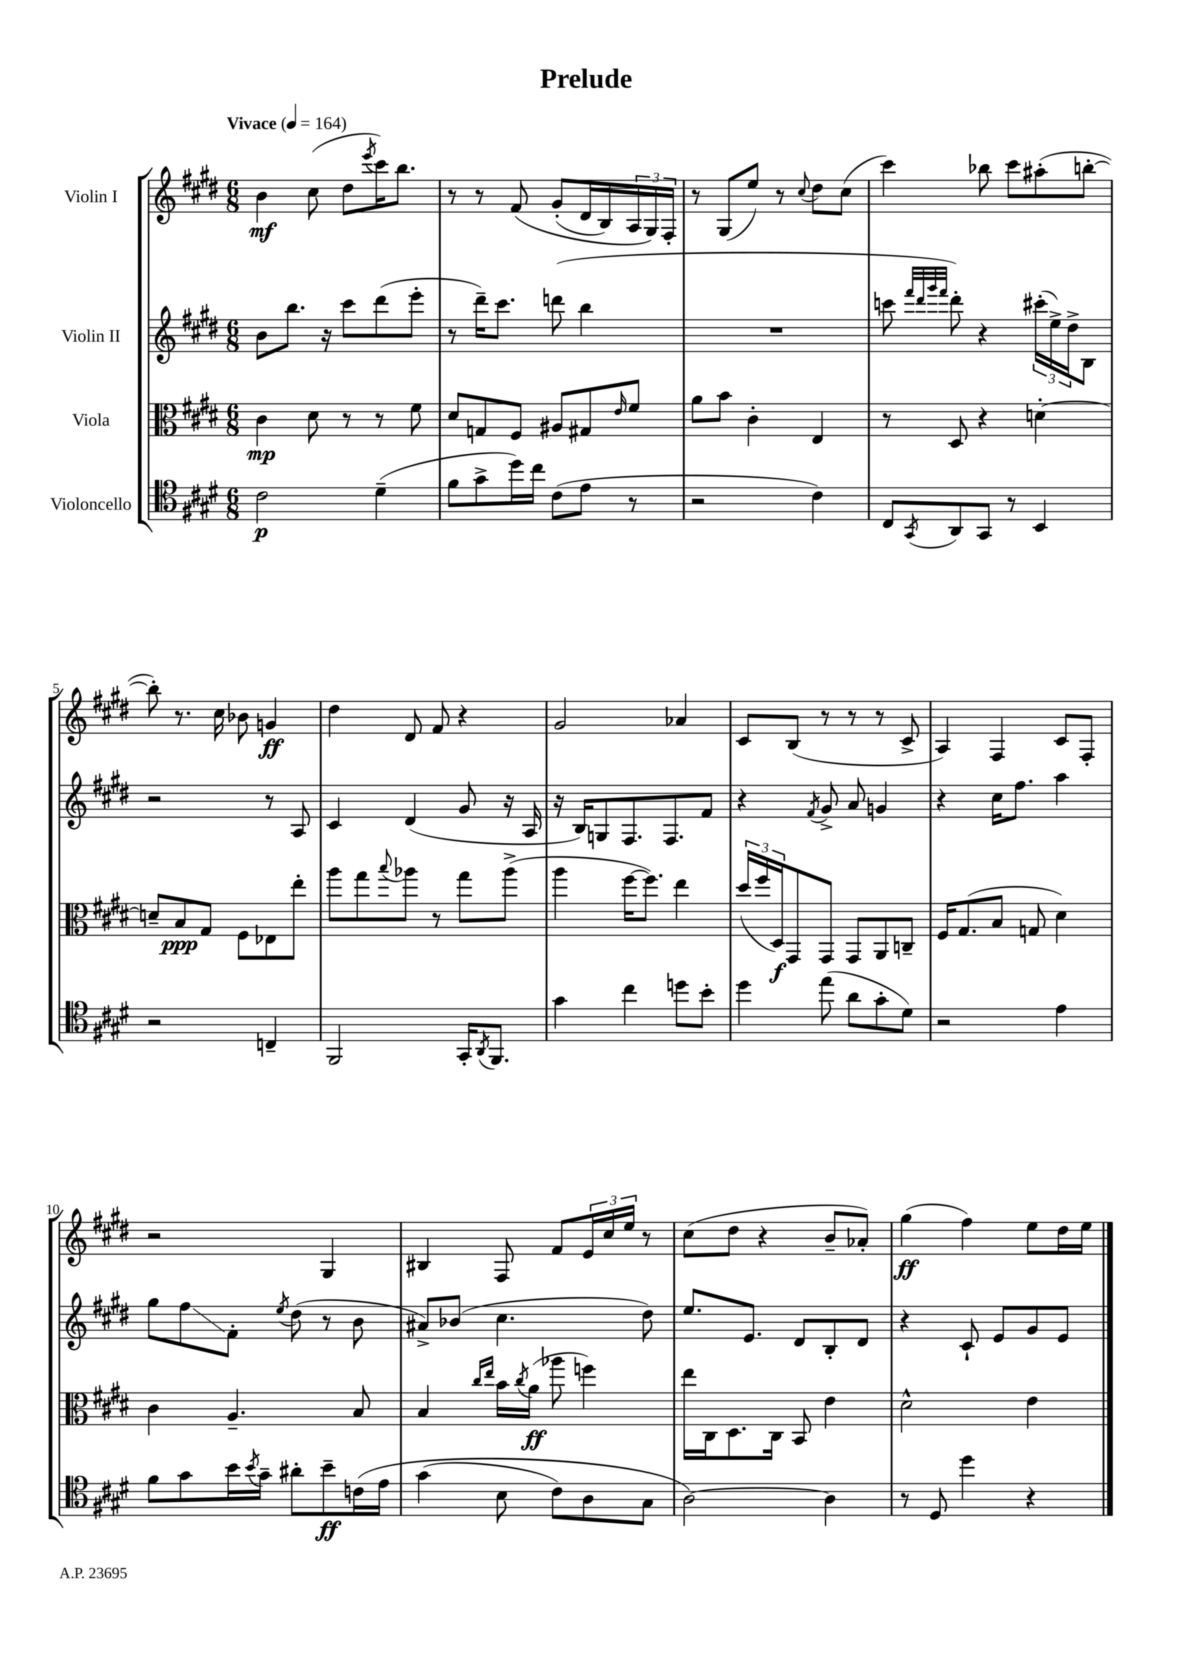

**kern	**kern	**kern	**kern
*staff4	*staff3	*staff2	*staff1
*clefC4	*clefC3	*clefG2	*clefG2
*k[f#c#g#d#]	*k[f#c#g#d#]	*k[f#c#g#d#]	*k[f#c#g#d#]
*M6/8	*M6/8	*M6/8	*M6/8
*MM164	*MM164	*MM164	*MM164
2c#	4c#	8b	4b
.	.	8.bb	.
.	8d#	.	(8cc#
.	.	16r	.
.	8r	8ccc#	8dd#
.	.	.	8qeee
(4d#~	8r	(8ddd#	16ccc#)
.	.	.	8.bb
.	8f#	8eee'	.
=	=	=	=
8f#	8d#	8r	8r
8g#^	8G	16ddd#~)	8r
.	.	8.ccc#	.
16dd#)	8F#	.	&(8f#
16cc#	.	.	.
(8c#	8A#	(8ddd	(8g#'
8e	8G#	4bb	16d#
.	.	.	16B)
.	16qqe	.	.
8r	8f#	.	24A
.	.	.	24G#&)
.	.	.	24F#'
=	=	=	=
2r	8a	2.r	8r
.	8b	.	(8G#
.	4c#'	.	8ee)
.	.	.	8r
.	.	.	8qqcc#
4c#)	4E	.	8dd#
.	.	.	(8cc#
=	=	=	=
8C#	8r	8ccc	4ccc#)
.	.	32qqfff#	.
.	.	32qqddd#	.
.	.	32qqggg#	.
8qGG#	.	32qqfff#	.
8AA	8D#	8ddd#')	.
8GG#	4r	4r	8bb-
8r	.	.	8ccc#
4BB	[4d'	(24ccc#'	(8aa#'
.	.	24ee^)	.
.	.	24dd#^	.
.	.	8B	[8bb'
=	=	=	=
2r	8d~]	2r	8bb'])
.	8B	.	8.r
.	8G#	.	.
.	.	.	16cc#
.	8F#	.	8b-
4C~	8E-	8r	4g
.	8ee'	8A	.
=	=	=	=
2FF#	8aa	4c#	4dd#
.	8gg#	.	.
.	8qqbb	.	.
.	8aa-	(4d#	8d#
.	8r	.	8f#
16GG#'	8gg#	8g#	4r
8qAA	.	.	.
8.FF#	.	.	.
.	(8aa-^	16r	.
.	.	16A	.
=	=	=	=
4g#	4aa	16r	2g#
.	.	16B)	.
.	.	8G	.
4cc#	[16ff#	8.F#	.
.	8.ff#])	.	.
.	.	8.F#	.
8dd	4ee	.	4a-
8b'	.	8f#	.
=	=	=	=
4dd#	(24dd#	4r	8c#
.	24ff#	.	.
.	24D#)	.	.
.	8GG#	.	(8B
.	.	8qf#	.
(8ee	8GG#	8g#^	8r
8a	8GG#	8a	8r
8g#'	8AA	4g	8r
8d#)	8C~	.	8c#^
=	=	=	=
2r	16F#	4r	4A)
.	(8.G#	.	.
.	8B	16cc#	4F#
.	.	8.ff#	.
.	8G	.	.
4e	4d#)	4aa	8c#
.	.	.	8F#'
=	=	=	=
8f#	4c#	8gg#	2r
8g#	.	8ff#	.
16b	4.A~	8f#'	.
8qb	.	.	.
16g#~	.	.	.
.	.	8qee	.
8a#'	.	(8dd#	.
8b~	.	8r	4G#
&(16c	8B	8b	.
16e	.	.	.
=	=	=	=
(4g#	4B	8a#^)	4B#
.	.	(8b-	.
.	16qqcc#	.	.
.	16qqee	.	.
8B	16b	4.cc#	8F#
.	8qcc#	.	.
.	(16a	.	.
8c#)	8aa-	.	8f#
8A	4ff)	.	24e
.	.	.	24cc#
.	.	.	24ee
8G#	.	8dd#)	8r
=	=	=	=
[2A&)	16ee	8.ee	(8cc#
.	16C#	.	.
.	8.D#	.	8dd#
.	.	8.e	.
.	.	.	4r
.	16C#	.	.
.	8BB	8d#	.
4A]	4e	8B'	8b~
.	.	8d#	8a-')
=	=	=	=
8r	2d#^^	4r	(4gg#
8D#	.	.	.
4dd#	.	8c#`	4ff#)
.	.	8e	.
4r	4e	8g#	8ee
.	.	8e	16dd#
.	.	.	16ee
==	==	==	==
*-	*-	*-	*-
